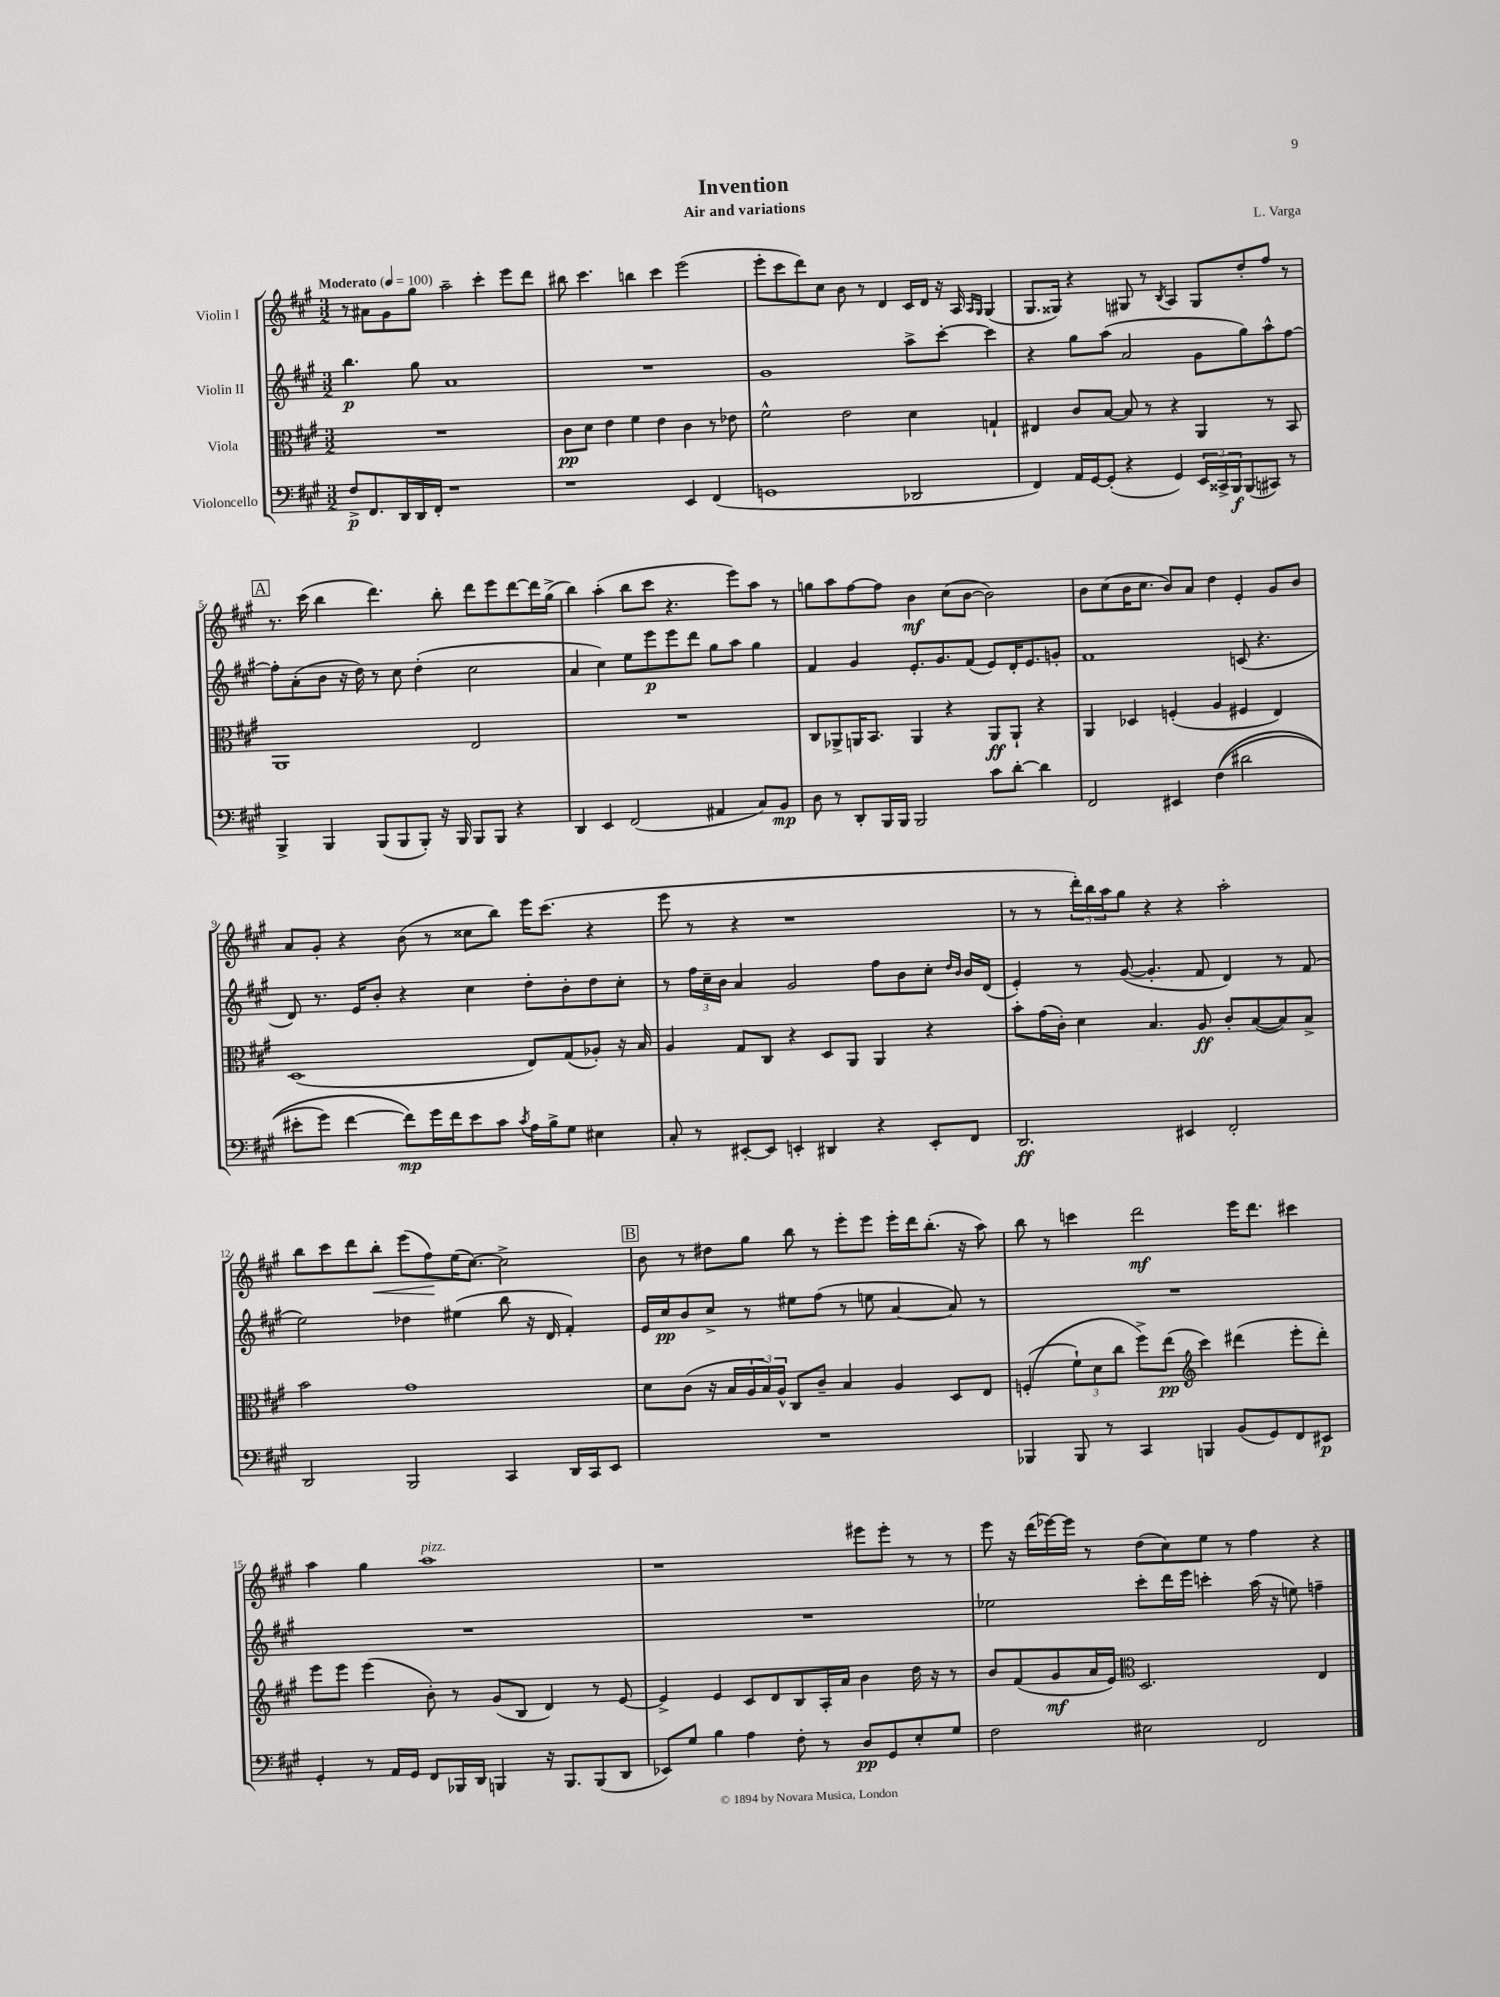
\header { title = "Invention" composer = "L. Varga" subtitle = "Air and variations" }
<<
\new StaffGroup <<
\new Staff = "s0" \with { instrumentName = "Violin I" } {
    \clef treble \key a \major \numericTimeSignature \time 3/2 \tempo "Moderato" 4 = 100
    r8 ais'8 gis'8 gis''8 a''2-- cis'''4-. e'''8 d'''8 |
    bis''8 cis'''4. b''4 cis'''4 e'''2( |
    e'''8-. cis'''8 d'''8) cis''8 b'8 r8 d'4 cis'16 d'16 r16 a16 \grace { a16 gis16 } gis4( |
    gis8. gisis16) r4 gis8 r8 \acciaccatura { b8 } a4 gis8 d''8-. fis''8 r8 |
    \mark \markup { \box "A" } r8. cis'''16( b''4 d'''4.) b''8-. d'''8 e'''8 d'''8~ d'''16 gis''16->( |
    b''4) a''4-.( b''8 cis'''8 r4. e'''8) a''8 r8 |
    g''8 a''8 fis''8~ fis''8 b'4\mf cis''8( b'8~ b'2) |
    b'8 cis''8( b'16 cis''8. b'8) a'8 d''4 e'4-. gis'8 b'8 |
    a'8 gis'8-. r4 b'8( r8 cisis''8 b''8) e'''16 cis'''8.( r4 |
    e'''8 r8 r4 r1 |
    r8 r8 \tuplet 3/2 { d'''16-.) b''16 a''16 } gis''8 r4 r4 a''2-. |
    b''8 cis'''8 d'''8 b''8-.\< e'''8( fis''8\!) e''16( cis''8.~) cis''2-> |
    \mark \markup { \box "B" } b'8 r8 dis''8 gis''8 b''8 r8 e'''8-. e'''8 e'''16-. d'''16 b''8.-.( r16 a''8) |
    b''8 r8 c'''4 d'''2\mf e'''16 d'''8. cis'''4 |
    a''4 gis''4 a''1^\markup { \italic "pizz." } |
    r1 eis'''8 eis'''8-. r8 r8 |
    e'''8 r16 d'''16( ees'''16~) ees'''16 r8 d''8( cis''8) e''8 r8 fis''4 r4 \bar "|." |
}
\new Staff = "s1" \with { instrumentName = "Violin II" } {
    \clef treble \key a \major \numericTimeSignature \time 3/2
    b''4.\p gis''8 a'1 |
    R1. |
    gis'1 a''8-> cis'''8~-. cis'''4 |
    r4 gis''8 a''8( a'2 gis'8 gis''8) a''8-^ fis''8~ |
    \mark \markup { \box "A" } fis''8-. a'8-.( b'8 r16 d''16) r8 cis''8 d''4-.( cis''2 |
    a'4 cis''4) e''8 e'''8\p e'''8 d'''8 gis''8 a''8 gis''4 |
    fis'4 gis'4 e'8.-. gis'8. fis'8( e'8) d'16-. e'8. g'8-. |
    fis'1 c'8( r4. |
    d'8) r8. e'16 b'8-. r4 cis''4 d''8-. b'8-. d''8 cis''8-. |
    r8 \tuplet 3/2 { fis''16 cis''16-- b'16 } a'4 gis'2 fis''8 b'8 cis''8-. \grace { d''16 b'16 } b'16 d'16( |
    e'4-.) r8 gis'8~( gis'4.-. fis'8 d'4) r8 fis'8( |
    e''2) des''4 eis''4( b''8 r16 d'16 fis'4-.) |
    \mark \markup { \box "B" } e'16 cis''16\pp b'8 cis''8-> r8 eis''8 fis''8( r8 e''8 a'4~ a'8) r8 |
    R1. |
    R1. |
    R1. |
    ees''2 cis'''8-. d'''16 e'''16 c'''4-. a''16( r16 e''8) f''4-- \bar "|." |
}
\new Staff = "s2" \with { instrumentName = "Viola" } {
    \clef alto \key a \major \numericTimeSignature \time 3/2
    R1. |
    cis'8\pp d'8 e'4 fis'4 e'4 cis'4 r8 ees'8 |
    fis'2-^ e'2 d'4 g4-! |
    eis4 cis'8 b8~ b8 r8 r4 a,4 r8 b,8 |
    \mark \markup { \box "A" } a,1 e2 |
    R1. |
    cis8 aes,8-> a,16 b,8. a,4 r4 a,8\ff a,8-! r4 |
    a,4 des4 f4-.( a4 fis4 e4) |
    d1( e8) gis8( aes8-.) r16 b16 |
    a4 gis8 cis8 r4 d8 a,8 a,4 r4 |
    b'8-. gis'16( cis'16-.) d'4 b4. a8\ff cis'8-. b8~( b8) b8-> |
    b'2 gis'1 |
    \mark \markup { \box "B" } d'8 cis'8( r16 b16 \tuplet 3/2 { a16 b16) a16-^ } cis8 cis'8-- b4 a4 d8 e8 |
    f4-.(\( \tuplet 3/2 { fis'8-!) d'8 cis''8 } fis''8->\) e''8\pp( \clef treble cis'''4) dis'''4( e'''8-. dis'''8-.) |
    e'''8 e'''8 e'''4( b'8-.) r8 gis'8( b8 d'4) r8 e'8~ |
    e'4-> e'4 cis'8 d'8 b8 a16-. a'16 b'4 d''16 r16 r8 |
    b'8 fis'8( gis'8\mf a'16 e'16) \clef alto d2. e4 \bar "|." |
}
\new Staff = "s3" \with { instrumentName = "Violoncello" } {
    \clef bass \key a \major \numericTimeSignature \time 3/2
    fis8->\p fis,8. d,16 d,16 fis,16-. r1 |
    r1 e,4 fis,4( |
    g,1 des,2 |
    fis,4) a,16 gis,16~ gis,8-.( r4 gis,4) \tuplet 3/2 { e,16 cisis,16-> b,,16\f } b,,8( cis,8) r8 |
    \mark \markup { \box "A" } b,,4-> b,,4 b,,8( b,,8 b,,8-.) r16 b,,16 b,,8 b,,8 r4 |
    d,4 e,4 fis,2( ais,4 cis8) b,8\mp |
    d8 r8 d,8-. b,,16 b,,16 b,,2 cis'8 d'8~-. d'4 |
    fis,2 eis,4 fis4(\( dis'2 |
    eis'8-. gis'8) fis'4~ fis'8\mp\) gis'16 fis'16 eis'8 cis'8 \acciaccatura { cis'8 } a16 b16-> gis8 eis4 |
    cis8-. r8 eis,8~-. eis,8 e,4-. dis,4 r4 e,8-. fis,8 |
    d,2.\ff eis,4 fis,2-. |
    d,2 b,,2 cis,4 d,16 cis,16 e,8 |
    \mark \markup { \box "B" } R1. |
    bes,,4 bes,,8 r8 cis,4 b,,4 b,8( gis,8) fis,8 eis,8\p |
    gis,4-. r8 a,16 gis,16 fis,8 bes,,16 d,16 b,,4 r16 b,,8. b,,8( d,8 |
    ees,8) gis8 b4 a4 fis8-. r8 d8\pp gis,8 e8-. gis8 |
    fis2 eis2 fis,2 \bar "|." |
}
>>
>>
